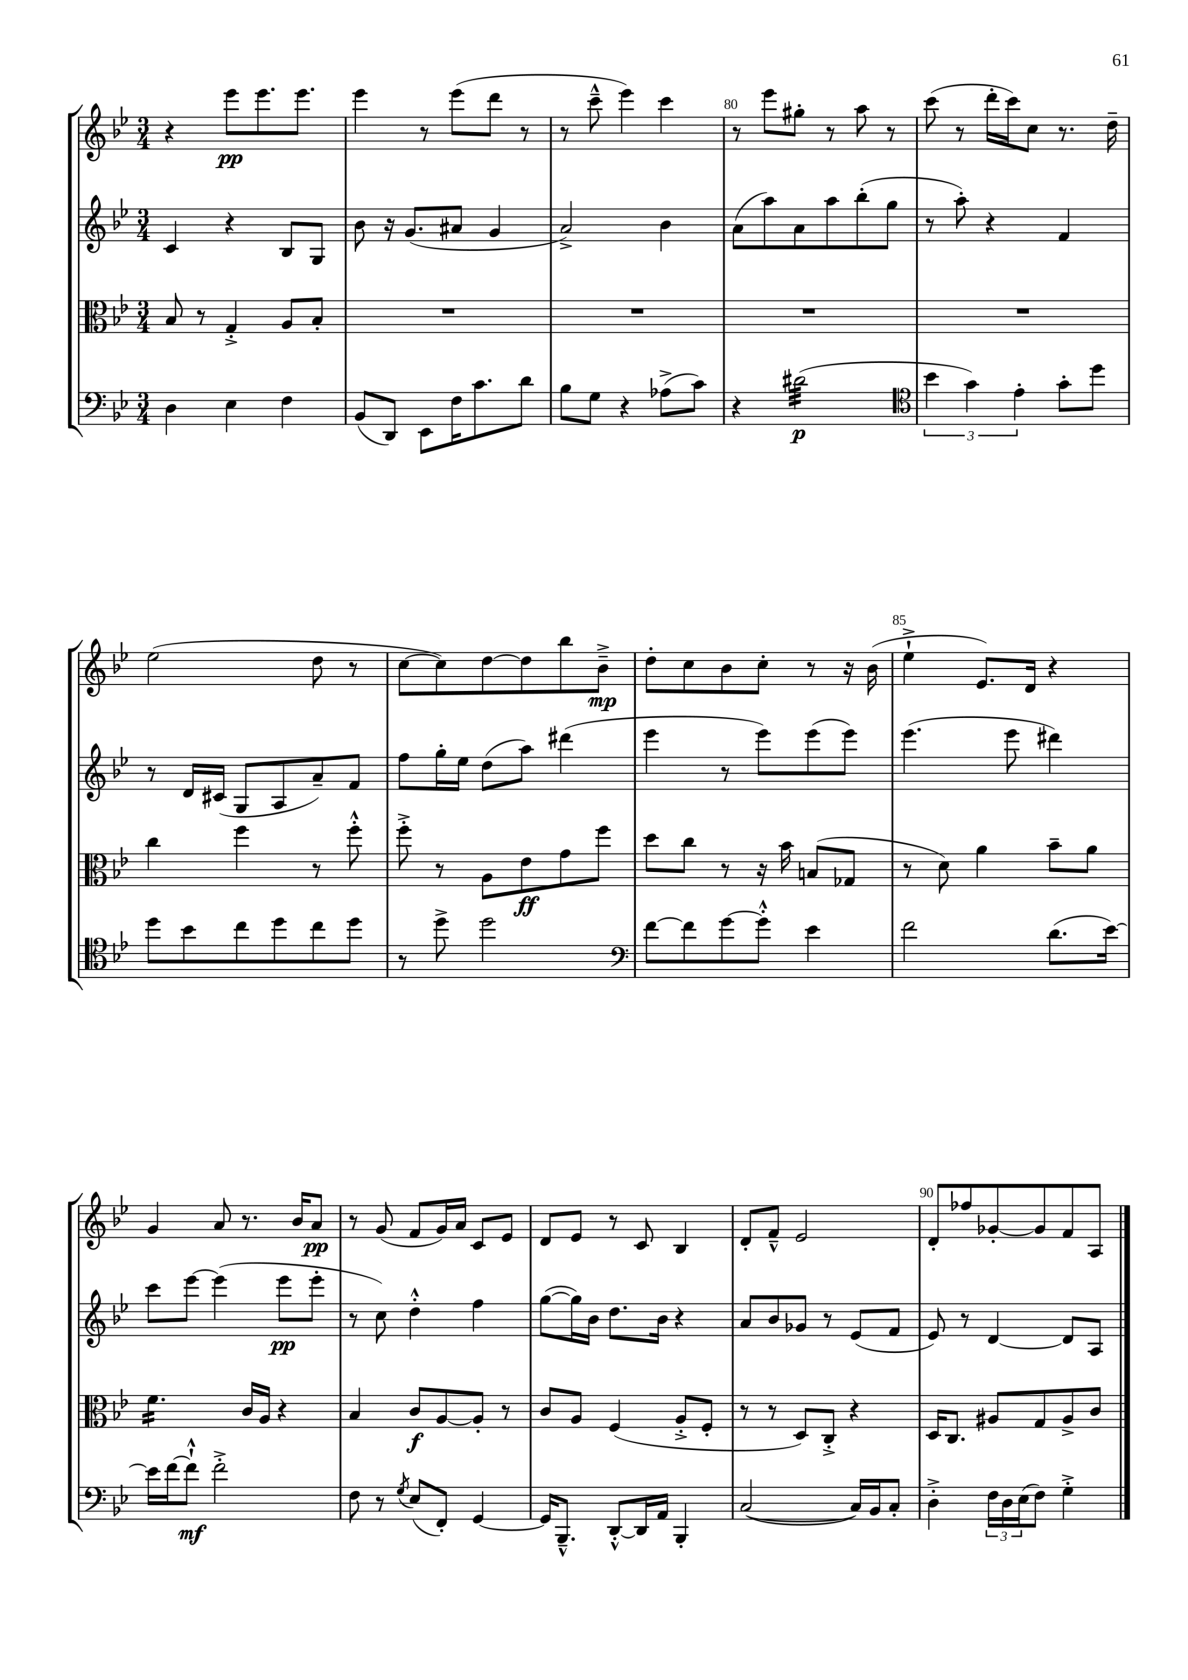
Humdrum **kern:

**kern	**kern	**kern	**kern
*staff4	*staff3	*staff2	*staff1
*clefF4	*clefC3	*clefG2	*clefG2
*k[b-e-]	*k[b-e-]	*k[b-e-]	*k[b-e-]
*M3/4	*M3/4	*M3/4	*M3/4
4D\	8B-/	4c/	4r
.	8r	.	.
4E-\	4G'^/	4r	8eee-\L
.	.	.	8.eee-\
4F\	8A/L	8B-/L	.
.	.	.	8.eee-\J
.	8B-'/J	8G/J	.
=	=	=	=
(8BB-/L	2.r	8b-\	4eee-\
8DD/J)	.	16r	.
.	.	(8.g/L	.
8EE-\L	.	.	8r
16F\K	.	8a#/J	(8eee-\L
8.c\	.	.	.
.	.	4g/	8ddd\J
8d\J	.	.	8r
=	=	=	=
8B-\L	2.r	2a^/)	8r
8G\J	.	.	8ccc~^^\
4r	.	.	4eee-\)
(8A-^\L	.	4b-\	4ccc\
8c\J)	.	.	.
=	=	=	=
4r	2.r	(8a\L	8r
.	.	8aa\)	8eee-\L
(2d#\	.	8a\	8gg#'\J
.	.	8aa\	8r
.	.	(8bb-'\	8aa\
.	.	8gg\J	8r
=	=	=	=
*clefC4	*	*	*
6b-\	2.r	8r	(8ccc\
.	.	8aa'\)	8r
6g\)	.	.	.
.	.	4r	16ddd'\LL
.	.	.	16ccc\J)
6e-'\	.	.	.
.	.	.	8cc\J
8g'\L	.	4f/	8.r
8dd\J	.	.	.
.	.	.	16dd~\
=	=	=	=
8dd\L	4cc\	8r	(2ee-\
8b-\	.	16d/LL	.
.	.	(16c#/JJ	.
8cc\	4ff\	8G/L	.
8dd\	.	8A/	.
8cc\	8r	8a~/)	8dd\
8dd\J	8ff'^^\	8f/J	8r
=	=	=	=
8r	8ff'^\	8ff\L	[8cc\L
8dd^\	8r	16gg'\L	8cc\])
.	.	16ee-\JJ	.
2dd\	8A\L	(8dd\L	[8dd\
.	8e-\	8aa\J)	8dd\]
.	8g\	(4ddd#\	8bb-\
.	8ff\J	.	8b-~^\J
=	=	=	=
*clefF4	*	*	*
[8f\L	8dd\L	4eee-\	8dd'\L
8f\]	8cc\J	.	8cc\
[8g\	8r	8r	8b-\
8g'^^\]J	16r	8eee-\L)	8cc'\J
.	16b-\	.	.
4e-\	(8B/L	(8eee-\	8r
.	8G-/J	8eee-\J)	16r
.	.	.	(16b-\
=	=	=	=
2f\	8r	(4.eee-\	4ee-`^\
.	8d\)	.	.
.	4a\	.	8.e-/L)
.	.	8eee-\	.
.	.	.	16d/Jk
(8.d\L	8b-~\L	4ddd#\)	4r
.	8a\J	.	.
[16e-\Jk)	.	.	.
=	=	=	=
16e-\]LL	4.f\	8ccc\L	4g/
[16f\J	.	.	.
8f`^^\]J	.	[8eee-\J	.
2f'^\	.	(4eee-\]	8a/
.	16c/LL	.	8.r
.	16A/JJ	.	.
.	4r	8eee-\L	.
.	.	.	16b-/LK
.	.	8eee-'\J	8a/J
=	=	=	=
8F\	4B-/	8r	8r
8r	.	8cc\)	(8g/
8qG/	.	.	.
(8E-/L	8c/L	4dd'^^\	8f/L
8FF'/J)	[8A/	.	16g/L)
.	.	.	16a/JJ
[4GG/	8A'/]J	4ff\	8c/L
.	8r	.	8e-/J
=	=	=	=
16GG/]LK	8c/L	([8gg\L	8d/L
8.BBB-~^^/J	.	.	.
.	8A/J	16gg\]L)	8e-/J
.	.	16b-\JJ	.
[8DD'^^/L	(4F/	8.dd\L	8r
16DD/]L	.	.	8c/
16AA/JJ	.	16b-\Jk	.
4BBB-'/	8A'^/L	4r	4B-/
.	8F'/J	.	.
=	=	=	=
([2C/	8r	8a/L	8d'/L
.	8r	8b-/	8f~^^/J
.	8D/L)	8g-/J	2e-/
.	8C'^/J	8r	.
16C/]LL)	4r	(8e-/L	.
16BB-/J	.	.	.
8C'/J	.	8f/J	.
=	=	=	=
4D'^\	16D/LK	8e-/)	8d'/L
.	8.C/J	.	.
.	.	8r	8ff-/
24F\LL	8A#/L	[4d/	[8g-'/
24D\	.	.	.
(24E-\J	.	.	.
8F\J)	8G/	.	8g-/]
4G'^\	8A#^/	8d/]L	8f/
.	8c/J	8A/J	8A/J
==	==	==	==
*-	*-	*-	*-
